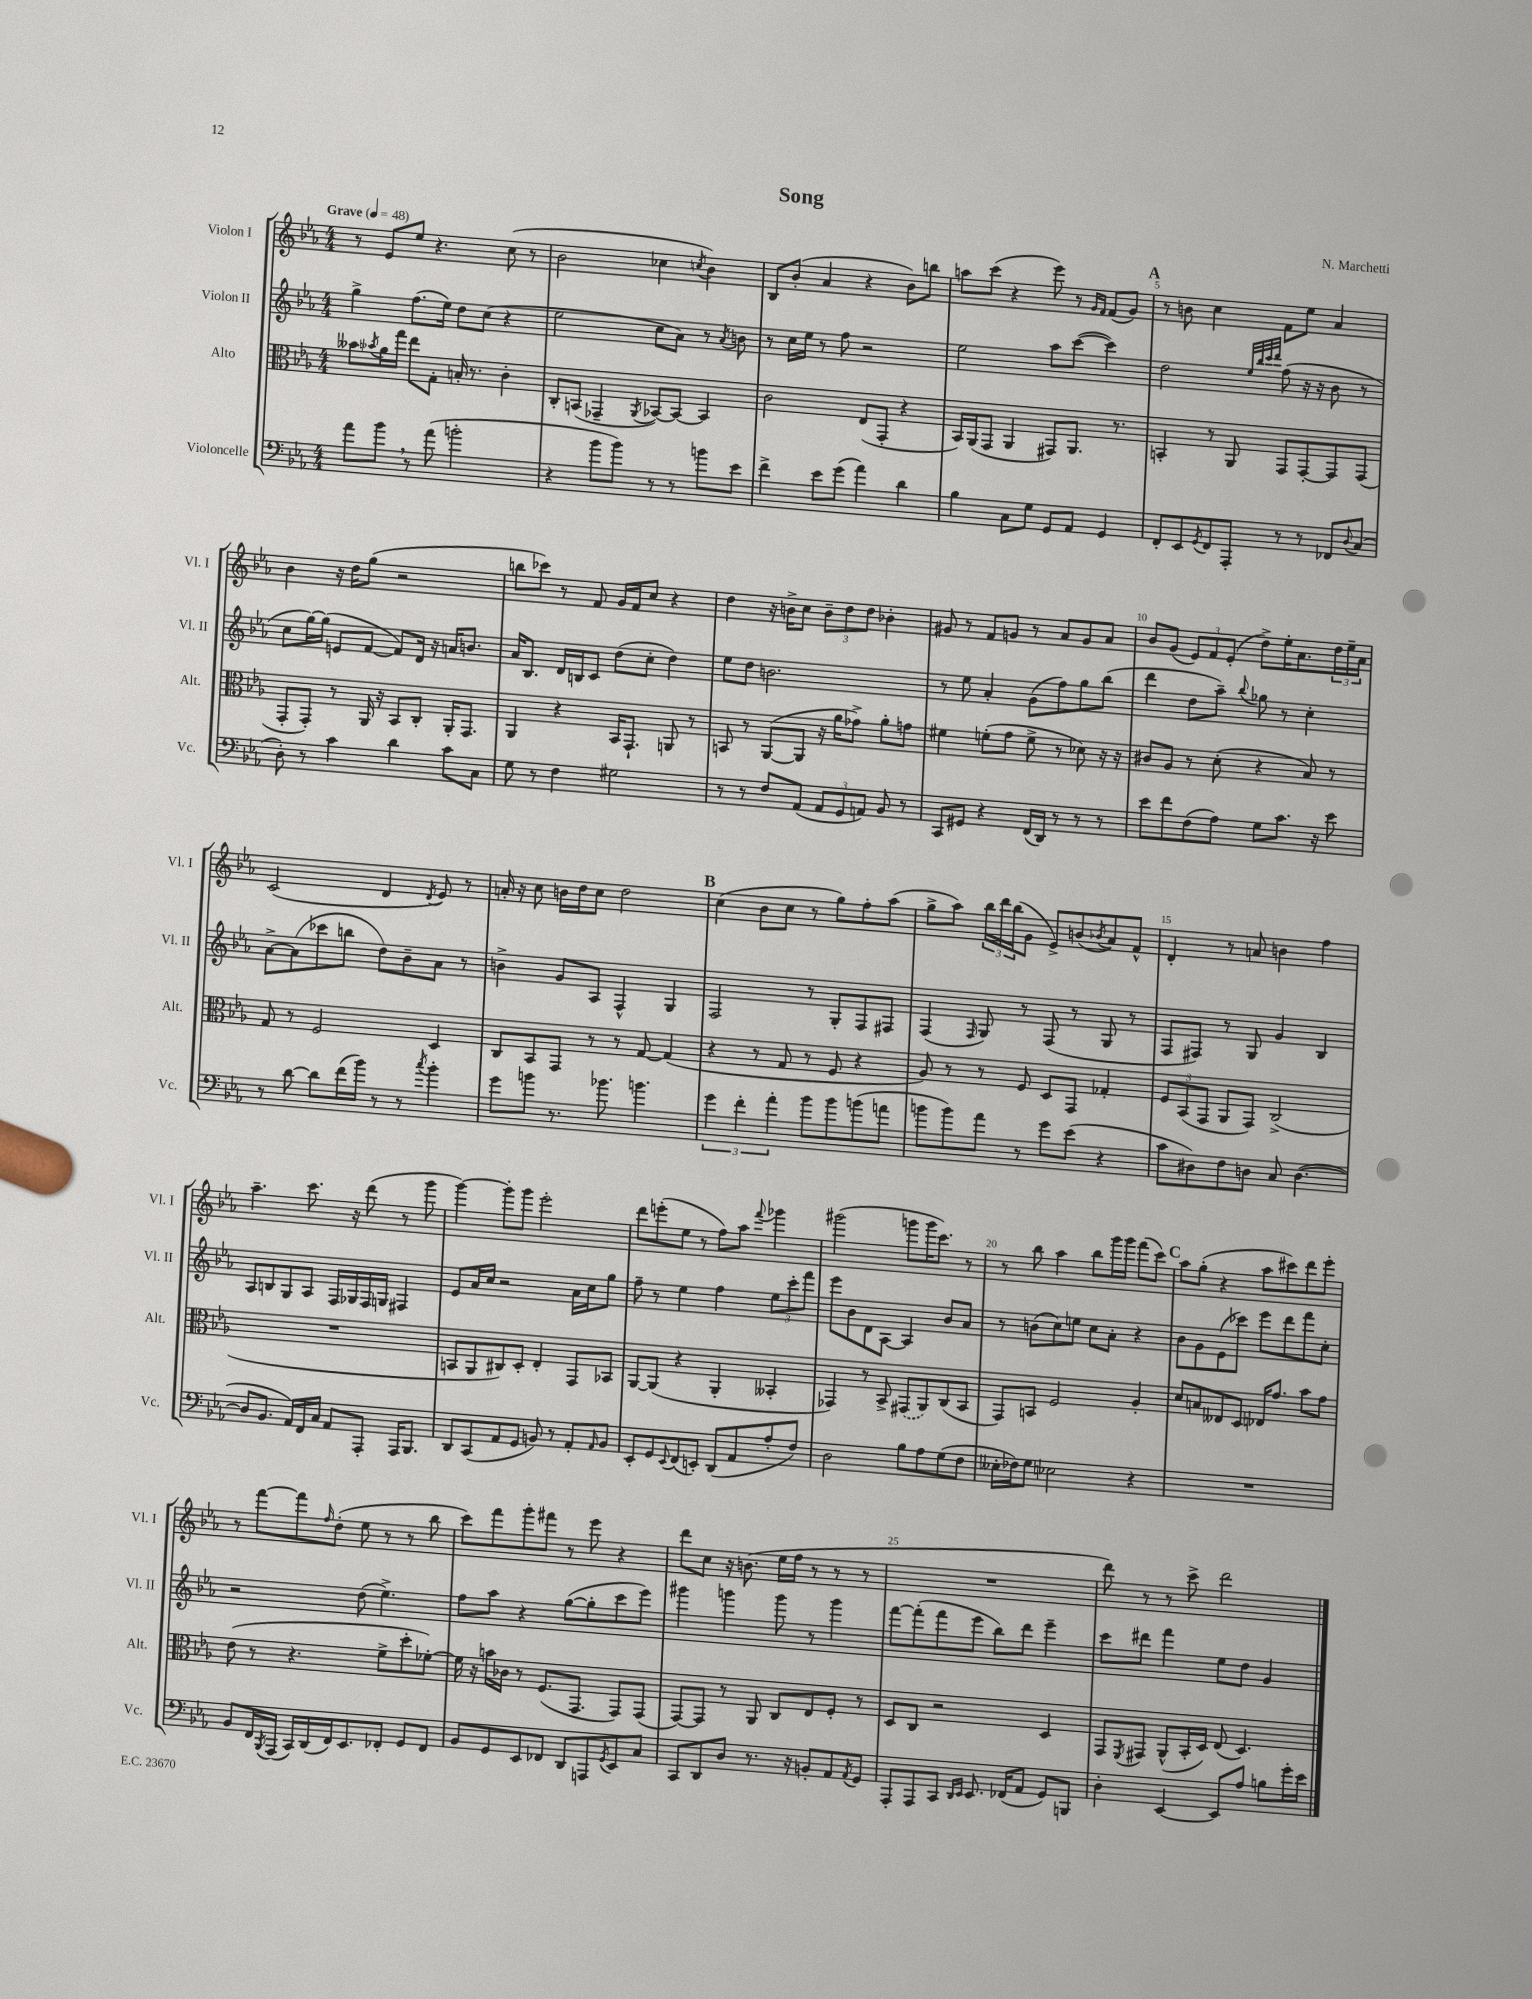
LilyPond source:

\header { title = "Song" composer = "N. Marchetti" }
<<
\new StaffGroup <<
\new Staff = "s0" \with { instrumentName = "Violon I" shortInstrumentName = "Vl. I" } {
    \clef treble \key ees \major \numericTimeSignature \time 4/4 \tempo "Grave" 4 = 48
    r8 ees'8 ees''8 r4. c''8( r8 |
    bes'2 ces''4 \acciaccatura { c''8 } bes'4) |
    bes8 bes'8-.( aes'4 r4 bes'8) b''8 |
    a''8 c'''8( r4 ees'''8) r8 \grace { g'16 f'16 } f'8( g'8) |
    \mark \markup { \bold "A" } r8 b'8 c''4 f'8 ees''8 aes'4 |
    bes'4 r16 d''16 g''8( r2 |
    b''8 ces'''8) r8 f'8 g'16 f'16 c''8 r4 |
    d''4 r16 b'16-> c''8 \tuplet 3/2 { b'8-- d''8 d''8 } bes'4-. |
    gis'8 r8 f'8 g'8 r8 aes'8 g'8 aes'8 |
    bes'8 g'8( \tuplet 3/2 { ees'8) f'8 ees'8-.( } d''8->) ees''16-. aes'8. \tuplet 3/2 { d''16 ees''16-- aes'16 } |
    c'2( d'4 \acciaccatura { d'8 } ees'8) r8 |
    a'16-. r16 c''8 b'16 d''16 c''8 d''2 |
    \mark \markup { \bold "B" } c''4( bes'8 c''8 r8 g''8) f''8-. aes''8( |
    g''8-> aes''8) \tuplet 3/2 { bes''16 d'''16 bes''16( } g'8 ees'8->) b'8( \acciaccatura { bes'8 } aes'8) f'8-^ |
    d'4-. r8 a'8 b'4 f''4 |
    aes''4.-- c'''8. r16 d'''8( r8 g'''8 |
    g'''4~) g'''8-. g'''8 ees'''2-. |
    d'''8 e'''8-.( ees''8 r8 f''8) aes''8 \appoggiatura { f'''8 } ges'''4 |
    gis'''2( g'''8 g'''16 c'''8.) r8 |
    r8 bes''8 aes''4 bes''8 g'''16 g'''16 f'''8( c'''8) |
    \mark \markup { \bold "C" } aes''8 g''8-.( r4 aes''8 cis'''8) d'''8 ees'''8-. |
    r8 f'''8~ f'''8 \grace { f''16 } d''8-.( ees''8 r8 r8 bes''8 |
    c'''8) f'''8 g'''8-. fis'''8 r8 ees'''8 r4 |
    d'''8 c''8 r16 b'8.( ees''16 f''16 r8 r8 r8 |
    R1 |
    d'''8) r8 r8 c'''8-> d'''2 \bar "|." |
}
\new Staff = "s1" \with { instrumentName = "Violon II" shortInstrumentName = "Vl. II" } {
    \clef treble \key ees \major \numericTimeSignature \time 4/4
    g''4-> f''8.( ees''16) d''8 c''8( r4 |
    ees''2 c''8 aes'8) r8 \acciaccatura { aes'8 } b'8 |
    r8 c''16 ees''16 r8 f''8 r2 |
    ees''2 aes''8 c'''8~( c'''4) |
    \mark \markup { \bold "A" } d''2 \grace { ees''32 bes''32 c'''32 d'''32 } f''8( r16 r16 bes'8 r8 |
    c''8 g''16~) g''16( e'8 f'8~ f'8) d'16 r16 a'16 b'8. |
    aes'16 bes8. d'16 b16 c'8 d''8( c''8-. d''4) |
    ees''8 d''8 b'2. |
    r8 ees''8 aes'4-. g'8( f''8) g''8 bes''8( |
    d'''4 d''8 aes''8--) \appoggiatura { bes''8 } ges''8 r8 c''4-. |
    aes'8~-> aes'8( ces'''8 b''8 d''8) bes'8-- aes'8 r8 |
    b'4-> g'8 aes8 f4-^ g4 |
    \mark \markup { \bold "B" } f2 r8 g8-. f8 fis8 |
    f4( \grace { f16 } g8) r8 f8( r8 g8 r8 |
    f8 fis8) r8 g8 g'4 bes4 |
    aes8 b8 g8 aes8 f16 ges16 f16 g16 fis4 |
    ees'8 aes'16 c''16 r2 aes'16 c''16 g''8 |
    f''8-- r8 ees''4 f''4 \tuplet 3/2 { ees''8 c'''8-. f'''8 } |
    ees'''8 bes'8 d'8 aes8~ aes4 bes'8 aes'8 |
    r8 b'8( c''8) e''8 c''8 aes'8-. r4 |
    \mark \markup { \bold "C" } bes'8 g'8 ees'8( ces'''8) ees'''8 d'''8 f'''8 c''8-. |
    r2 d''8( ees''4.->) |
    f''8 aes''8 r4 g''8~( g''8-. c'''8 ees'''8) |
    gis'''4 g'''4 g'''8 r8 g'''4 |
    f'''8~ f'''8-.( f'''8 ees'''8 bes''8) d'''8 ees'''4-- |
    c'''8 dis'''8 f'''4 ees''8 d''8 g'4 \bar "|." |
}
\new Staff = "s2" \with { instrumentName = "Alto" shortInstrumentName = "Alt." } {
    \clef alto \key ees \major \numericTimeSignature \time 4/4
    beses'8 \acciaccatura { bes'8 } aes'16 g''16 ees''8 g8-. b16-. r8. c'4-. |
    c8-. b,8( ges,4-- \acciaccatura { aes,8 } bes,8~) bes,8~ bes,4 |
    c'2 ees8( g,8-. r4 |
    bes,16) aes,16( g,8 aes,4 gis,8) aes,8. r8. |
    \mark \markup { \bold "A" } b,4-. r8 aes,8 g,8 g,8~-. g,8 g,8( |
    g,8-. g,8-.) r8 aes,16 r16 bes,8 c8-. aes,16-. g,8. |
    aes,4 r4 bes,16 g,8.-! a,8 r8 |
    b,8 r8 aes,8~( aes,8 r16 aes'16 ges'8->) aes'8-. g'8 |
    fis'4 f'8-.( g'8 f'8-> r8 des'8) r16 r16 |
    cis'8 aes8 r8 d'8-.( r4 bes8) r8 |
    g8 r8 f2 d4 |
    c8 bes,8 g,8 r8 r8 g8~ g4( |
    \mark \markup { \bold "B" } r4 r8 g8 r8 f8 r4 |
    aes8) r8 r8 f8 d8 g,8 ges4-. |
    \tuplet 3/2 { f8 bes,8( g,8 } aes,8 g,8) c2->( |
    R1 |
    b,8 aes,8 cis8) d8-. ees4-. g,8 bes,8 |
    aes,8~ aes,8( r4 aes,4-. beses,4-. |
    ges,4) r8 bes,8-> \once \slurDashed gis,8( aes,8) c8( bes,8 |
    g,8) b,8 f2 aes4-. |
    \mark \markup { \bold "C" } d'8 b8 eeses8 d8 ees16 g'8. bes'8 g'8 |
    ees'8( r8 r4. f'8-> d''8-. fes'8~-.) |
    fes'16 r16 b'16 ces'16 r8 f8.( g,8. g,8) g,8( |
    g,8~) g,8 r8 aes,8 c8 ees8 f8-. r8 |
    d8 c8 r2 d4 |
    g,8 \acciaccatura { f,8 } gis,8 aes,8-^( bes,16-. d16) ees8( d4.) \bar "|." |
}
\new Staff = "s3" \with { instrumentName = "Violoncelle" shortInstrumentName = "Vc." } {
    \clef bass \key ees \major \numericTimeSignature \time 4/4
    aes'8 bes'8 \breathe r8 aes'8( b'2-. |
    r4 bes'8 bes'8) r8 r8 b'8 ees'8 |
    f'4-> ees'8 g'8( aes'4) d'4 |
    bes4 c8 g8 g,8 aes,8 g,4 |
    \mark \markup { \bold "A" } f,8-. ees,8 \acciaccatura { g,8 } f,8 aes,,8-. r8 r8 fes,8 \appoggiatura { d8 } c8( |
    d8-.) r8 c'4 d'4 c'8 c8 |
    g8 r8 f4 gis2 |
    r8 r8 f8 aes,8( \tuplet 3/2 { aes,8 g,8 a,8) } bes,8 r8 |
    c,8 gis,8 r4 f,16( d,16) r8 r8 r8 |
    ees'8 f'8 f8( aes8) g8 c'8. r16 ees'8 |
    r8 d'8~ d'8 f'16( bes'16) r8 r8 \acciaccatura { c''8 } bes'4-. |
    g'8 b'8 r8. bes'8. b'4. |
    \mark \markup { \bold "B" } \tuplet 3/2 { g'4 f'4-. aes'4-. } bes'8 bes'8 b'8( a'8 |
    b'8 b'8) aes'8 r8 g'8 ees'8( r4 |
    c'8 dis8) f8 d8 c8 d4.~( |
    d8 bes,8. aes,16) f,16 c16 aes,8 aes,,8-. aes,,16 bes,,8. |
    d,8 c,8( aes,8 g,8 b,8) r8 aes,8-. \grace { aes,16 } b,8 |
    ees,8-. g,8 \appoggiatura { ees,8 } f,8( e,8-.) d,8( aes,8 aes8-. f8) |
    d2 bes8 aes8 g8( f8 |
    eeses16-. fes16) g8 ees2 r4 |
    \mark \markup { \bold "C" } R1 |
    bes,8 f,16 \acciaccatura { bes,,8 } aes,,16( c,16) d,16( f,16) ees,8. fes,8-. g,8 fes,8 |
    bes,8 g,8 ees,8 fes,8 d,8 a,,8 \acciaccatura { g,8 } ees,8 c8 |
    c,8 d,8 d8 r8. r16 b,8-. aes,8 \acciaccatura { aes,8 } g,8 |
    aes,,8-. aes,,8 c,8 \grace { d,16 ees,16 } ees,8. fes,16( aes,8 g,8) b,,8 |
    d4-. ees,4~ ees,8 aes8 b8 g'16-. ees'16 \bar "|." |
}
>>
>>
\layout { \context { \Score \override BarNumber.break-visibility = ##(#f #t #t) barNumberVisibility = #(every-nth-bar-number-visible 5) } }
